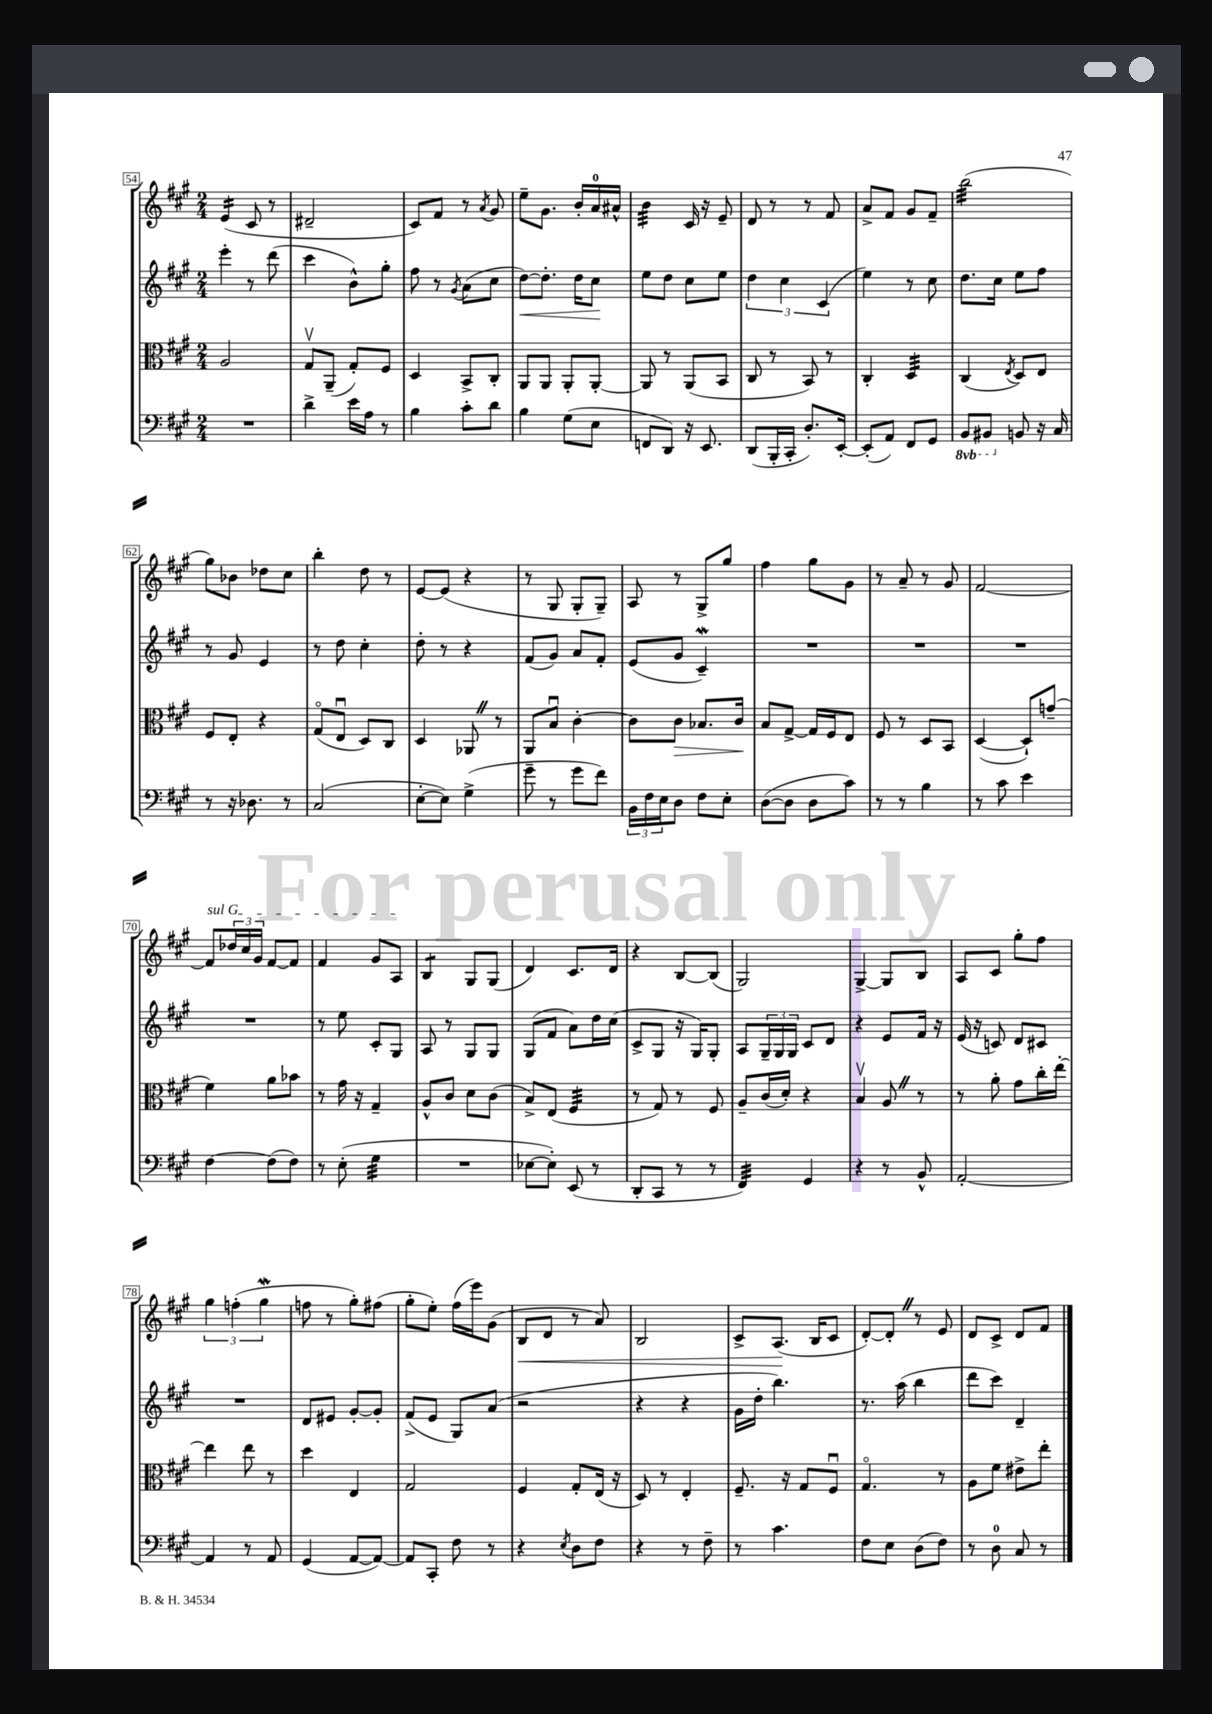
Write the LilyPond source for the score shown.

<<
\new StaffGroup <<
\new Staff = "s0" {
    \clef treble \key a \major \numericTimeSignature \time 2/4
    e'4:16( cis'8 r8 |
    dis'2-- |
    cis'8) fis'8 r8 \acciaccatura { a'8 } gis'8 |
    e''8-- gis'8. b'16-. a'16-0 ais'16-^ |
    b'4:32 cis'16 r16 e'8-- |
    d'8 r8 r8 fis'8 |
    a'8-> fis'8 gis'8 fis'8-- |
    b''2:32( |
    gis''8) bes'8 des''8 cis''8 |
    b''4-. d''8 r8 |
    e'8~ e'8( r4 |
    r8 gis8 gis8-. gis8--) |
    a8 r8 gis8-> gis''8 |
    fis''4 gis''8 gis'8 |
    r8 a'8-- r8 gis'8 |
    fis'2~ |
    \once \override TextSpanner.bound-details.left.text = \markup { \italic "sul G" } fis'8\startTextSpan \tuplet 3/2 { des''16 cis''16 gis'16 } fis'8~ fis'8 |
    fis'4 gis'8 a8\stopTextSpan |
    b4:8 gis8 gis8( |
    d'4) cis'8. d'16 |
    r4 b8~ b8( |
    gis2) |
    gis4~-> gis8 b8 |
    a8 cis'8 gis''8-. fis''8 |
    \tuplet 3/2 { gis''4 f''4-.( gis''4\mordent } |
    f''8 r8 gis''8-.) fis''8( |
    gis''8-. e''8-.) fis''16( e'''16) gis'8( |
    b8\< d'8 r8 a'8) |
    b2 |
    cis'8-> a8.\!( b16 cis'8 |
    d'8~-.) d'8-. \once \override BreathingSign.text = \markup { \musicglyph "scripts.caesura.straight" } \breathe r8 e'8 |
    d'8 cis'8-> d'8 fis'8 \bar "|." |
}
\new Staff = "s1" {
    \clef treble \key a \major \numericTimeSignature \time 2/4
    e'''4-. r8 d'''8( |
    cis'''4 b'8-^) gis''8-. |
    fis''8 r8 \acciaccatura { gis'8 } a'8( cis''8 |
    d''8~\<) d''8.-. d''16 cis''8\! |
    e''8 d''8 cis''8 e''8 |
    \tuplet 3/2 { d''4 cis''4 cis'4( } |
    e''4) r8 cis''8 |
    d''8. cis''16 e''8 fis''8 |
    r8 gis'8 e'4 |
    r8 d''8 cis''4-. |
    d''8-. r8 r4 |
    fis'8( gis'8) a'8 fis'8-. |
    e'8( gis'8 cis'4--\mordent) |
    R2 |
    R2 |
    R2 |
    R2 |
    r8 e''8 cis'8-. gis8 |
    a8 r8 gis8 gis8 |
    gis8( fis'8 a'8) d''16 cis''16( |
    cis'8-> gis8 r16 gis16) gis8-. |
    a8 \tuplet 3/2 { gis16-- gis16 gis16 } cis'8 d'8 |
    r4 e'8 fis'16 r16 |
    e'16( r16 c'8) d'8 cis'8 |
    R2 |
    d'8 eis'8 gis'8~-. gis'8-. |
    fis'8->( e'8 gis8) a'8( |
    r2 |
    r4 r4 |
    gis'16 d''16-. b''4.) |
    r8. a''16( b''4 |
    d'''8 cis'''8) d'4-- \bar "|." |
}
\new Staff = "s2" {
    \clef alto \key a \major \numericTimeSignature \time 2/4
    a2 |
    gis8\upbow a,8--( gis8-.) fis8 |
    d4 b,8-> cis8-. |
    a,8 a,8 a,8-. a,8~-. |
    a,8 r8 a,8( b,8 |
    cis8 r8 b,8) r8 |
    cis4-. d4:32 |
    cis4( \acciaccatura { e8 } d8) e8 |
    fis8 e8-. r4 |
    gis8\flageolet( e8\downbow d8) cis8 |
    d4 aes,8 \once \override BreathingSign.text = \markup { \musicglyph "scripts.caesura.straight" } \breathe r8 |
    a,8 b8\downbow cis'4~-. |
    cis'8 cis'8\> bes8. cis'16\! |
    b8 gis8~-> gis16 fis16 e8 |
    fis8 r8 d8 b,8 |
    d4~( d8-!) g'8--( |
    fis'4) a'8 bes'8 |
    r8 gis'16 r16 gis4-- |
    a8-^ cis'8 d'8 cis'8( |
    b8->) e8( fis4:32 |
    r8 gis8) r8 fis8 |
    a8-- cis'16( d'16-.) r4 |
    b4\upbow a8 \once \override BreathingSign.text = \markup { \musicglyph "scripts.caesura.straight" } \breathe r8 |
    r8 a'8-. gis'8 cis''16-. e''16~-. |
    e''4 e''8 r8 |
    d''4 e4 |
    gis2 |
    fis4 gis8-. e16( r16 |
    d8) r8 e4-. |
    fis8.-- r16 gis8 fis8\downbow |
    gis4.\flageolet r8 |
    a8 fis'8 eis'8-> e''8-. \bar "|." |
}
\new Staff = "s3" {
    \clef bass \key a \major \numericTimeSignature \time 2/4 \set Staff.ottavationMarkups = #ottavation-simple-ordinals
    R2 |
    d'4-> e'16 a16 r8 |
    b4 cis'8-. d'8 |
    b4 gis8( e8 |
    f,8 d,8) r16 e,8. |
    d,8( b,,16-. cis,16-. d8.-.) e,16~-. |
    e,8-.( a,8) fis,8 gis,8 |
    \ottava #-1 b,,8 bis,,8 \ottava #0 b,!8 r16 cis16 |
    r8 r16 des8. r8 |
    cis2( |
    e8~-. e8) gis4->( |
    gis'8-- r8 gis'8 fis'8) |
    \tuplet 3/2 { b,16 fis16 e16 } d8 fis8 e8-. |
    d8~( d8 d8 cis'8) |
    r8 r8 b4 |
    r8 cis'8 e'4 |
    fis4~ fis8( fis8) |
    r8 e8-.( gis4:32 |
    R2 |
    ees8~ ees8-.) e,8( r8 |
    d,8-. cis,8 r8 r8 |
    fis,4:32) gis,4 |
    r4 r8 b,8-^ |
    a,2~-. |
    a,4 r8 a,8 |
    gis,4( a,8~ a,8~) |
    a,8 cis,8-. fis8 r8 |
    r4 \acciaccatura { e8 } d8 fis8 |
    r4 r8 fis8-- |
    r8 cis'4. |
    fis8 e8 d8( fis8) |
    r8 d8-0 cis8 r8 \bar "|." |
}
>>
>>
\layout { \context { \Score currentBarNumber = #54 \override BarNumber.stencil = #(make-stencil-boxer 0.1 0.3 ly:text-interface::print) } }
